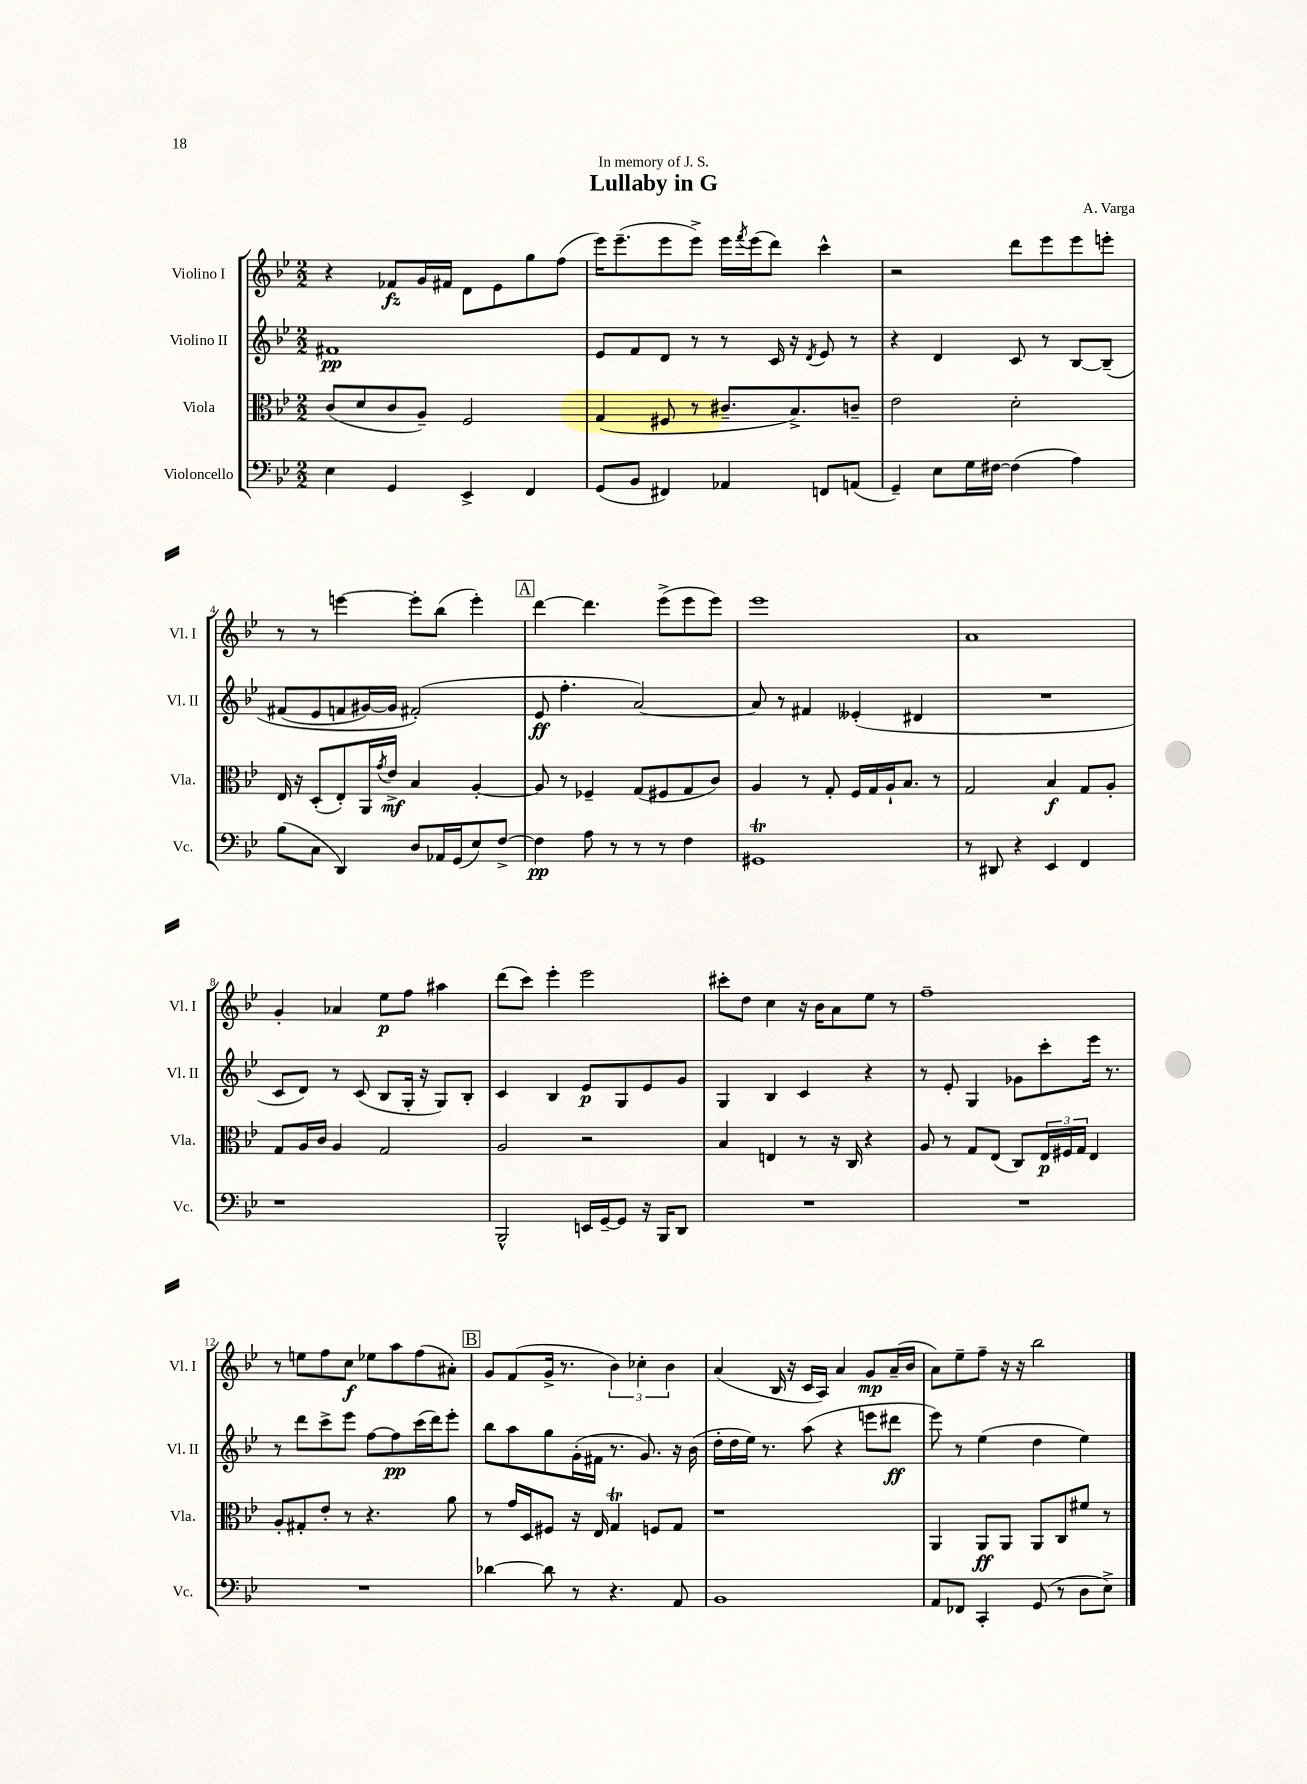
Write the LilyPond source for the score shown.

\header { title = "Lullaby in G" composer = "A. Varga" dedication = "In memory of J. S." }
<<
\new StaffGroup <<
\new Staff = "s0" \with { instrumentName = "Violino I" shortInstrumentName = "Vl. I" } {
    \clef treble \key bes \major \numericTimeSignature \time 2/2
    r4 fes'8\fz g'16 fis'16 d'8 ees'8 g''8 f''8( |
    ees'''16) ees'''8.--( ees'''8 ees'''8->) ees'''16 \acciaccatura { f'''8 } ees'''16( d'''8) c'''4-^ |
    r2 d'''8 ees'''8 ees'''8 e'''8-. |
    r8 r8 e'''4~ e'''8-. bes''8( e'''4-.) |
    \mark \markup { \box "A" } d'''4~ d'''4. ees'''8->( ees'''8 ees'''8) |
    ees'''1 |
    a'1 |
    g'4-. aes'4 ees''8\p f''8 ais''4 |
    d'''8( c'''8) ees'''4-. ees'''2 |
    cis'''8-. d''8 c''4 r16 bes'16 a'8 ees''8 r8 |
    f''1-- |
    r8 e''8 f''8 c''8\f ees''8 a''8 f''8( ais'8-.) |
    \mark \markup { \box "B" } g'8 f'8( g'16-> r8. \tuplet 3/2 { bes'4) ces''4-. bes'4 } |
    a'4( bes16 r16 c'16 a16) a'4 g'8\mp a'16--( bes'16 |
    a'8) ees''8-- f''8-- r16 r16 bes''2 \bar "|." |
}
\new Staff = "s1" \with { instrumentName = "Violino II" shortInstrumentName = "Vl. II" } {
    \clef treble \key bes \major \numericTimeSignature \time 2/2
    fis'1\pp |
    ees'8 f'8 d'8 r8 r8 c'16 r16 \acciaccatura { d'8 } ees'8 r8 |
    r4 d'4 c'8 r8 bes8~ bes8--\( |
    fis'8( ees'8 f'8 gis'16~) gis'16 fis'2-.(\) |
    \mark \markup { \box "A" } ees'8\ff f''4.-. a'2~) |
    a'8 r8 fis'4 eeses'4-.( dis'4 |
    R1 |
    c'8 d'8) r8 c'8( bes8 g16-. r16 g8) bes8-. |
    c'4 bes4 ees'8\p g8 ees'8 g'8 |
    g4 bes4 c'4 r4 |
    r8 ees'8-. g4 ges'8 c'''8-. ees'''16 r8. |
    r8 d'''8 c'''8-> ees'''8 f''8~ f''8\pp c'''16( d'''16) ees'''8-. |
    \mark \markup { \box "B" } bes''8 a''8 g''8 g'16-.( fis'16 r8. g'8.) r16 bes'16( |
    d''16-. d''16 ees''16) r8. a''8( r4 e'''8 dis'''8\ff |
    ees'''8) r8 ees''4( d''4 ees''4) \bar "|." |
}
\new Staff = "s2" \with { instrumentName = "Viola" shortInstrumentName = "Vla." } {
    \clef alto \key bes \major \numericTimeSignature \time 2/2
    c'8( d'8 c'8 a8--) f2 |
    g4( fis8 r8 cis'8.-- bes8.->) c'8-- |
    ees'2 d'2-. |
    ees16 r16 d8-.( ees8-.) a,16 \acciaccatura { g'8 } ees'16->\mf bes4 a4~-. |
    \mark \markup { \box "A" } a8 r8 fes4-- g8( fis8 g8 c'8) |
    a4 r8 g8-. f16 g16 a16-! bes8. r8 |
    g2 bes4\f g8 a8-. |
    g8 a16 c'16 a4 g2 |
    a2 r2 |
    bes4 e4 r8 r16 c16 r4 |
    a8 r8 g8 ees8( c8) \tuplet 3/2 { ees16\p fis16 g16 } ees4 |
    a8-. gis8-. ees'8-. r8 r4. a'8 |
    \mark \markup { \box "B" } r8 g'16 d16 fis8 r16 ees16 g4\trill f8 g8 |
    r1 |
    a,4 a,8\ff a,8 a,8 c8 fis'8 r8 \bar "|." |
}
\new Staff = "s3" \with { instrumentName = "Violoncello" shortInstrumentName = "Vc." } {
    \clef bass \key bes \major \numericTimeSignature \time 2/2
    ees4 g,4 ees,4-> f,4 |
    g,8( bes,8 fis,4) aes,4 f,8 a,8( |
    g,4--) ees8 g16 fis16~ fis4( a4) |
    bes8( c8 d,4) d8 aes,16 g,16( ees8) f8~-> |
    \mark \markup { \box "A" } f4\pp a8 r8 r8 r8 f4 |
    gis,1\trill |
    r8 dis,8 r4 ees,4 f,4 |
    r1 |
    bes,,2-^ e,16 g,16~-- g,8 r16 bes,,16 d,8 |
    R1 |
    R1 |
    R1 |
    \mark \markup { \box "B" } des'4~ des'8 r8 r4. a,8 |
    bes,1 |
    a,8 fes,8 c,4-. g,8( r8 d8 ees8->) \bar "|." |
}
>>
>>
